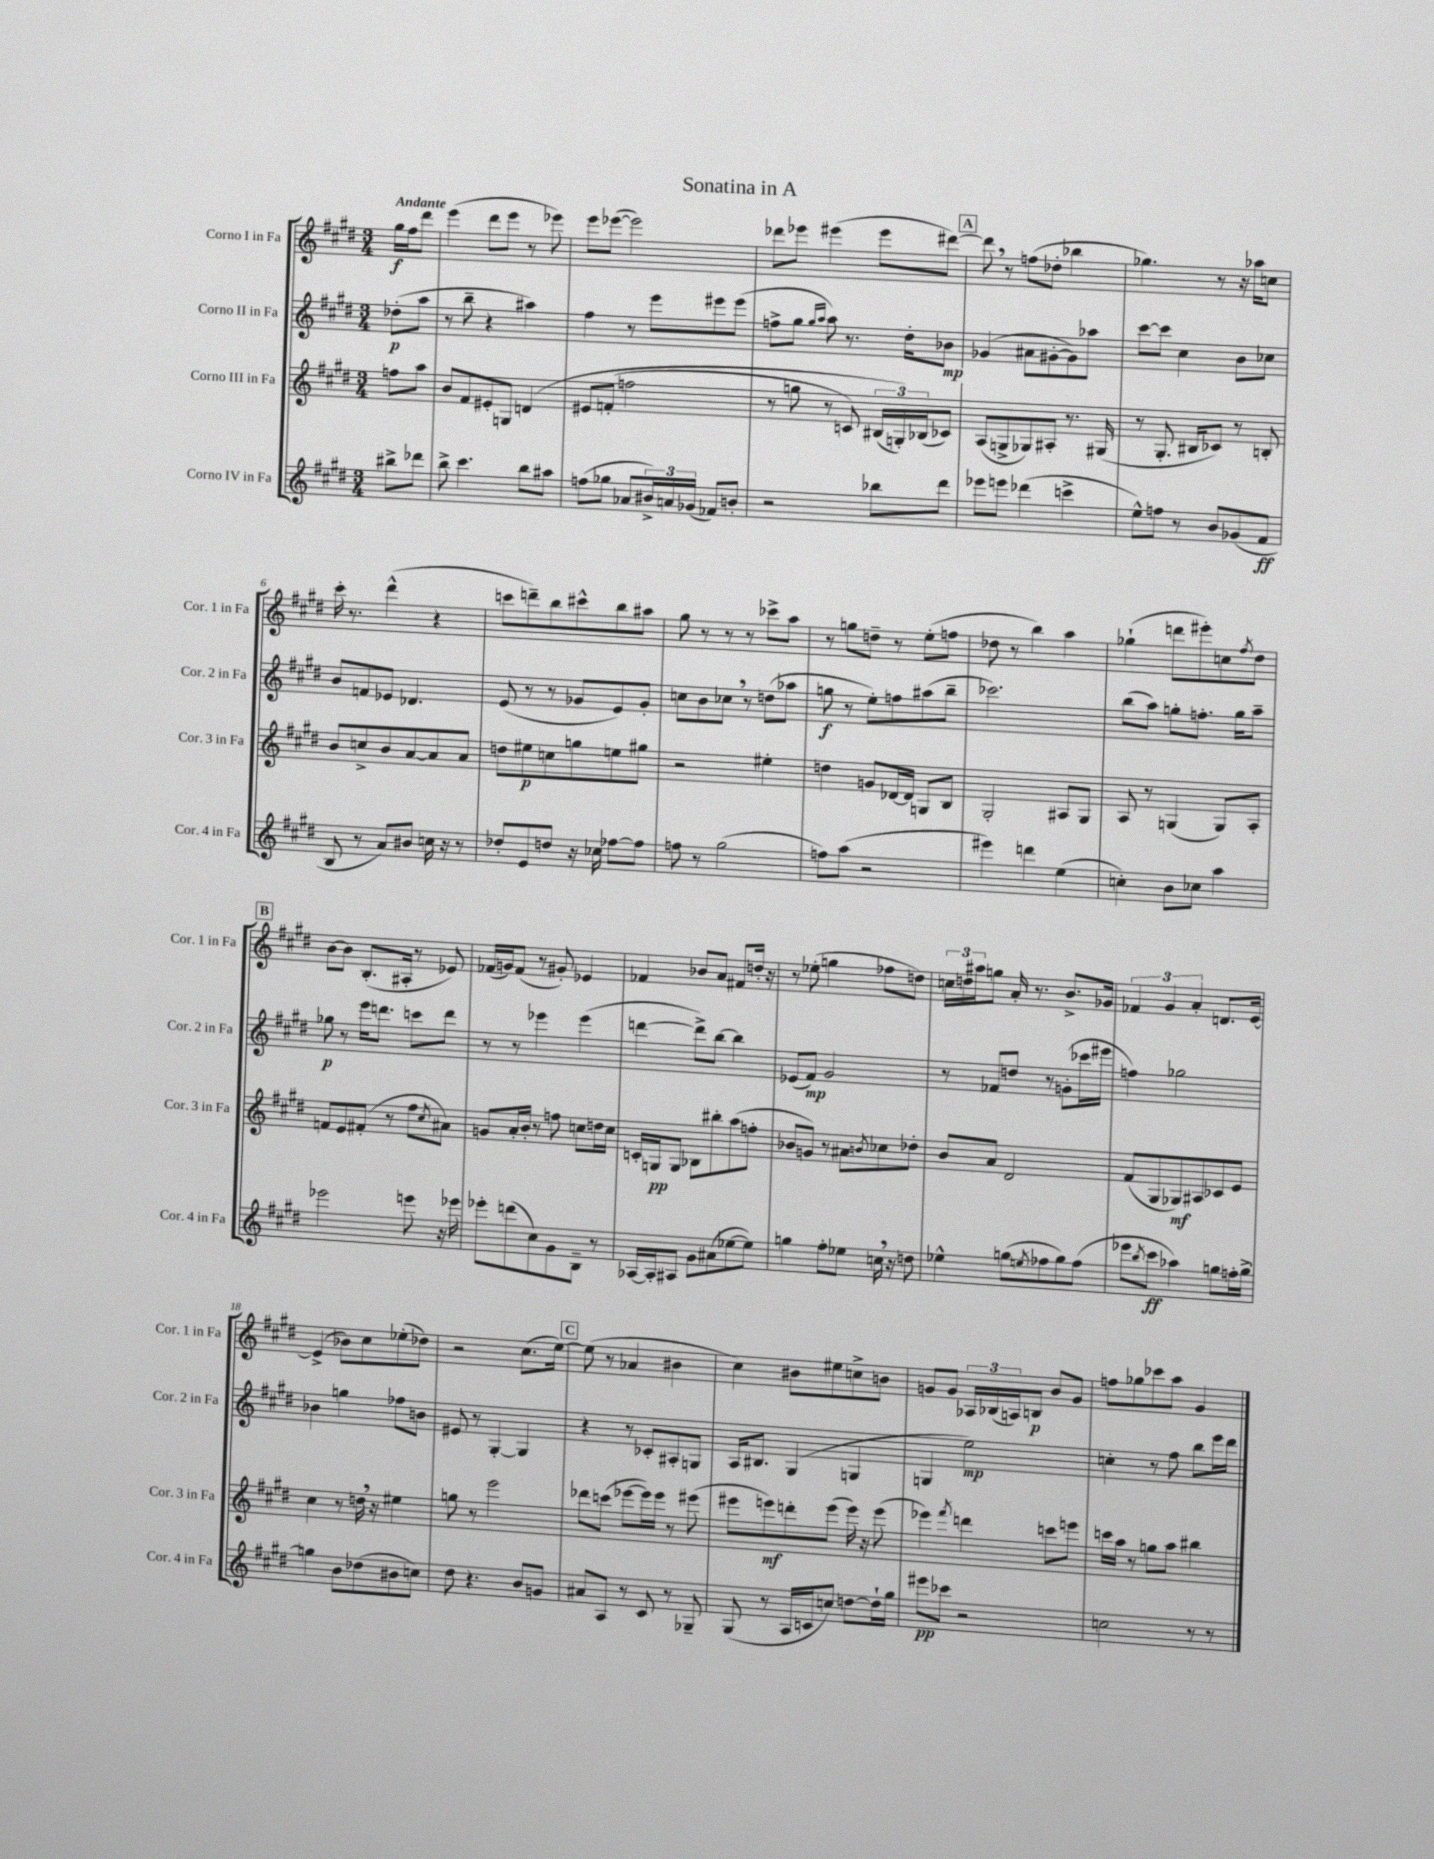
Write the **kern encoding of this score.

**kern	**kern	**kern	**kern
*staff4	*staff3	*staff2	*staff1
*clefG2	*clefG2	*clefG2	*clefG2
*k[f#c#g#d#]	*k[f#c#g#d#]	*k[f#c#g#d#]	*k[f#c#g#d#]
*M3/4	*M3/4	*M3/4	*M3/4
8bb#^	8ff	(8dd-'	16gg#
.	.	.	16ff#
8ddd-	8aa	8aa	8ddd#
=	=	=	=
8bb^	8b	8r	(4eee
4.ccc#	8f#	8bb~	.
.	8e#'	4r	8ddd#
.	8G	.	8eee
8bb	&(4d	4aa#)	8r
8aa#	.	.	8eee-)
=	=	=	=
(8ff	8e#	4ff#	8eee
8gg-	(8f'	.	([8eee-
8a-	2ff	8r	2eee-])
24b#^)	.	8eee	.
24a	.	.	.
(24g-	.	.	.
8f-)	.	8eee#	.
8b'	.	(8eee#	.
=	=	=	=
2r	8r	8ff^	8ddd-
.	8gg	8gg#	8eee-
.	.	16qqgg#	.
.	.	16qqaa	.
.	8r	8aa)	(4eee#
.	8c)	8.r	.
8bb-	(24B#	.	8eee#
.	24G')&)	.	.
.	.	16dd#'	.
.	(24B-	.	.
8ddd#	8c-)	8b-	[8ddd#)
=	=	=	=
8eee-	(8A	(4g-	8ddd#]
8eee	8G^	.	8r
(4ddd-	8G-)	8a#	(8ff
.	8A#'	[8g#'	8dd-'
4ccc^	8.r	8g#])	4bb-
.	.	8aa-	.
.	(16G#	.	.
=	=	=	=
8ee^^)	8r	[8ccc#	4.gg-)
8ff	8.G#'	8ccc#]	.
8r	.	4cc#	.
.	16B#	.	.
8b	8c-)	.	8r
(8g-	8r	8b	16r
.	.	.	16aa-
8f#	8B'	8cc-	8cc
=	=	=	=
8B	8b	8b	16ccc#'
.	.	.	8.r
8r	8cc^	8f	.
8a)	8b	8e-	(4ddd#^^
8b#	[8a	4.d-	.
16cc	8a]	.	4r
16r	.	.	.
8r	8a	.	.
=	=	=	=
8dd-'	8dd	(8e	8ccc
8e	8ee#	8r	8ddd~)
8dd	8cc	8r	8bb
16r	8gg	8g-	8ccc#^^
16cc-	.	.	.
[8ff-	8ee	8e)	8bb
8ff-]	8gg#	8g-'	8aa#
=	=	=	=
8ff	2r	8cc	8gg#
8r	.	8b	8r
(2gg#	.	8cc-	8r
.	.	8r	8r
.	4ee#'	(8dd	8ccc-^
.	.	8aa-	8aa
=	=	=	=
8ff)	4dd	8gg	8r
(8aa	.	8r	8gg
2r	8g	8ee')	8dd~
.	[16d-	8ff	8r
.	16d-]	.	.
.	8G	(8aa#	(8ee'
.	8B	8bb~	8ff
=	=	=	=
4eee#)	2G#'	2.ccc-)	8dd-
.	.	.	8r
4ddd	.	.	4bb)
(4ee	8A#	.	4aa
.	8G#	.	.
=	=	=	=
4cc')	8A	(8bb	(4gg-`
.	8r	8aa)	.
8b	(4G	8gg'	8ddd
8cc-	.	8.ff'	8eee#')
4aa	8G)	.	8cc
.	.	16gg	.
.	.	.	8qff#
.	8A'	8aa~	8dd#
=	=	=	=
2eee-	8f	8gg-	[8b
.	8e	8r	8b]
.	(8f#'	16eee	(8.B'
.	.	8.ddd	.
.	8r	.	.
.	.	.	16A#'
8eee	8ff#	8ccc	8r
.	8qcc#	.	.
16r	8a#)	8ddd	8e-)
16eee-	.	.	.
=	=	=	=
8eee-'	8g	8r	(16f-
.	.	.	16g)
(8ddd	16a'	8r	(8f-
.	16b'	.	.
8cc#)	8r	4eee-	8r
8g#	8ff	.	8g#')
8B~	8cc	(4eee-	4e-
8r	16dd	.	.
.	16cc	.	.
=	=	=	=
[16A-	16c'	[4ddd	4f-
16A-']	16G	.	.
8A#	8G	.	.
8g#	8B-	8ddd^])	8b-
(8a#	8bb#'	[8bb	8a
[8ee-	(8aa	4bb]	8f#
8ee-])	8ff'	.	16dd'
.	.	.	16r
=	=	=	=
4gg	8b-	(8e-	8r
.	8g)	8f#)	(8ee-'
8ff#'	8r	2g#	4gg
8ee-	8a#	.	.
.	8qb	.	.
16cc	8cc-	.	8ff-
16r	.	.	.
8dd	8dd-'	.	8dd)
=	=	=	=
4ee-^^	8b	8r	24cc
.	.	.	24dd
.	.	.	24aa#
.	8a	8f-	8gg
(8gg	2d#	8dd	16a'
.	.	.	8.r
8qee	.	.	.
8ff-	.	8r	.
8gg)	.	(8g'	8.b^
(8ff-	.	16ccc-	.
.	.	16eee#	16g-
=	=	=	=
8eee-	(8f#	4ff)	6f-
8qbb	.	.	.
8ccc#	8G#	.	.
.	.	.	6g#
4aa-)	8G-)	2gg-	.
.	.	.	6a'
.	8A#	.	.
8gg	8c-	.	8.d
16ff'	8e	.	.
[16gg^	.	.	[16e
=	=	=	=
4gg]	4cc#	4b-	(4e^]
8b	8r	4gg	8b-)
(8dd-	16dd	.	8cc#
.	16r	.	.
8b#	4ee#	8ff-	(8ee-'
8cc)	.	8b	8dd-)
=	=	=	=
8dd#	8gg	8e#	2r
4.r	8r	8r	.
.	2eee	[4G#'	.
8b	.	4G#]	(8.cc#
8g	.	.	.
.	.	.	[16ee)
=	=	=	=
8a#	8ddd-	4r	(8ee]
8A	(8ccc	.	8r
8r	[8eee-	8r	4a-
8c#	16eee-])	8c-'	.
.	16eee-	.	.
8r	8r	8A#'	4b#
8G-~	(8eee#	8G	.
=	=	=	=
(8G#	8eee#	16A	4cc#)
.	.	8.B#	.
8r	8eee)	.	.
16A	8ddd'	(4G#	8b#
16c	.	.	.
8cc)	(8eee	.	8ee#
[8dd	16eee)	4G	8cc^
.	16r	.	.
16dd`]	(8eee	.	8b
16gg#	.	.	.
=	=	=	=
8eee#	4eee-)	4G	8g
8ccc-	.	.	8g
.	8qfff#	.	.
2r	4ddd	2ee)	24A-
.	.	.	(24B-
.	.	.	24A)
.	.	.	8B
.	8ccc	.	8b
.	8eee	.	8g
=	=	=	=
2cc	16ccc	4cc'	8ff
.	16aa	.	.
.	8r	.	8gg-
.	8gg	8r	8ccc-
.	8aa	8ff#	8aa
8r	4bb#	8bb	4g#
8r	.	16eee	.
.	.	16ddd#	.
==	==	==	==
*-	*-	*-	*-
